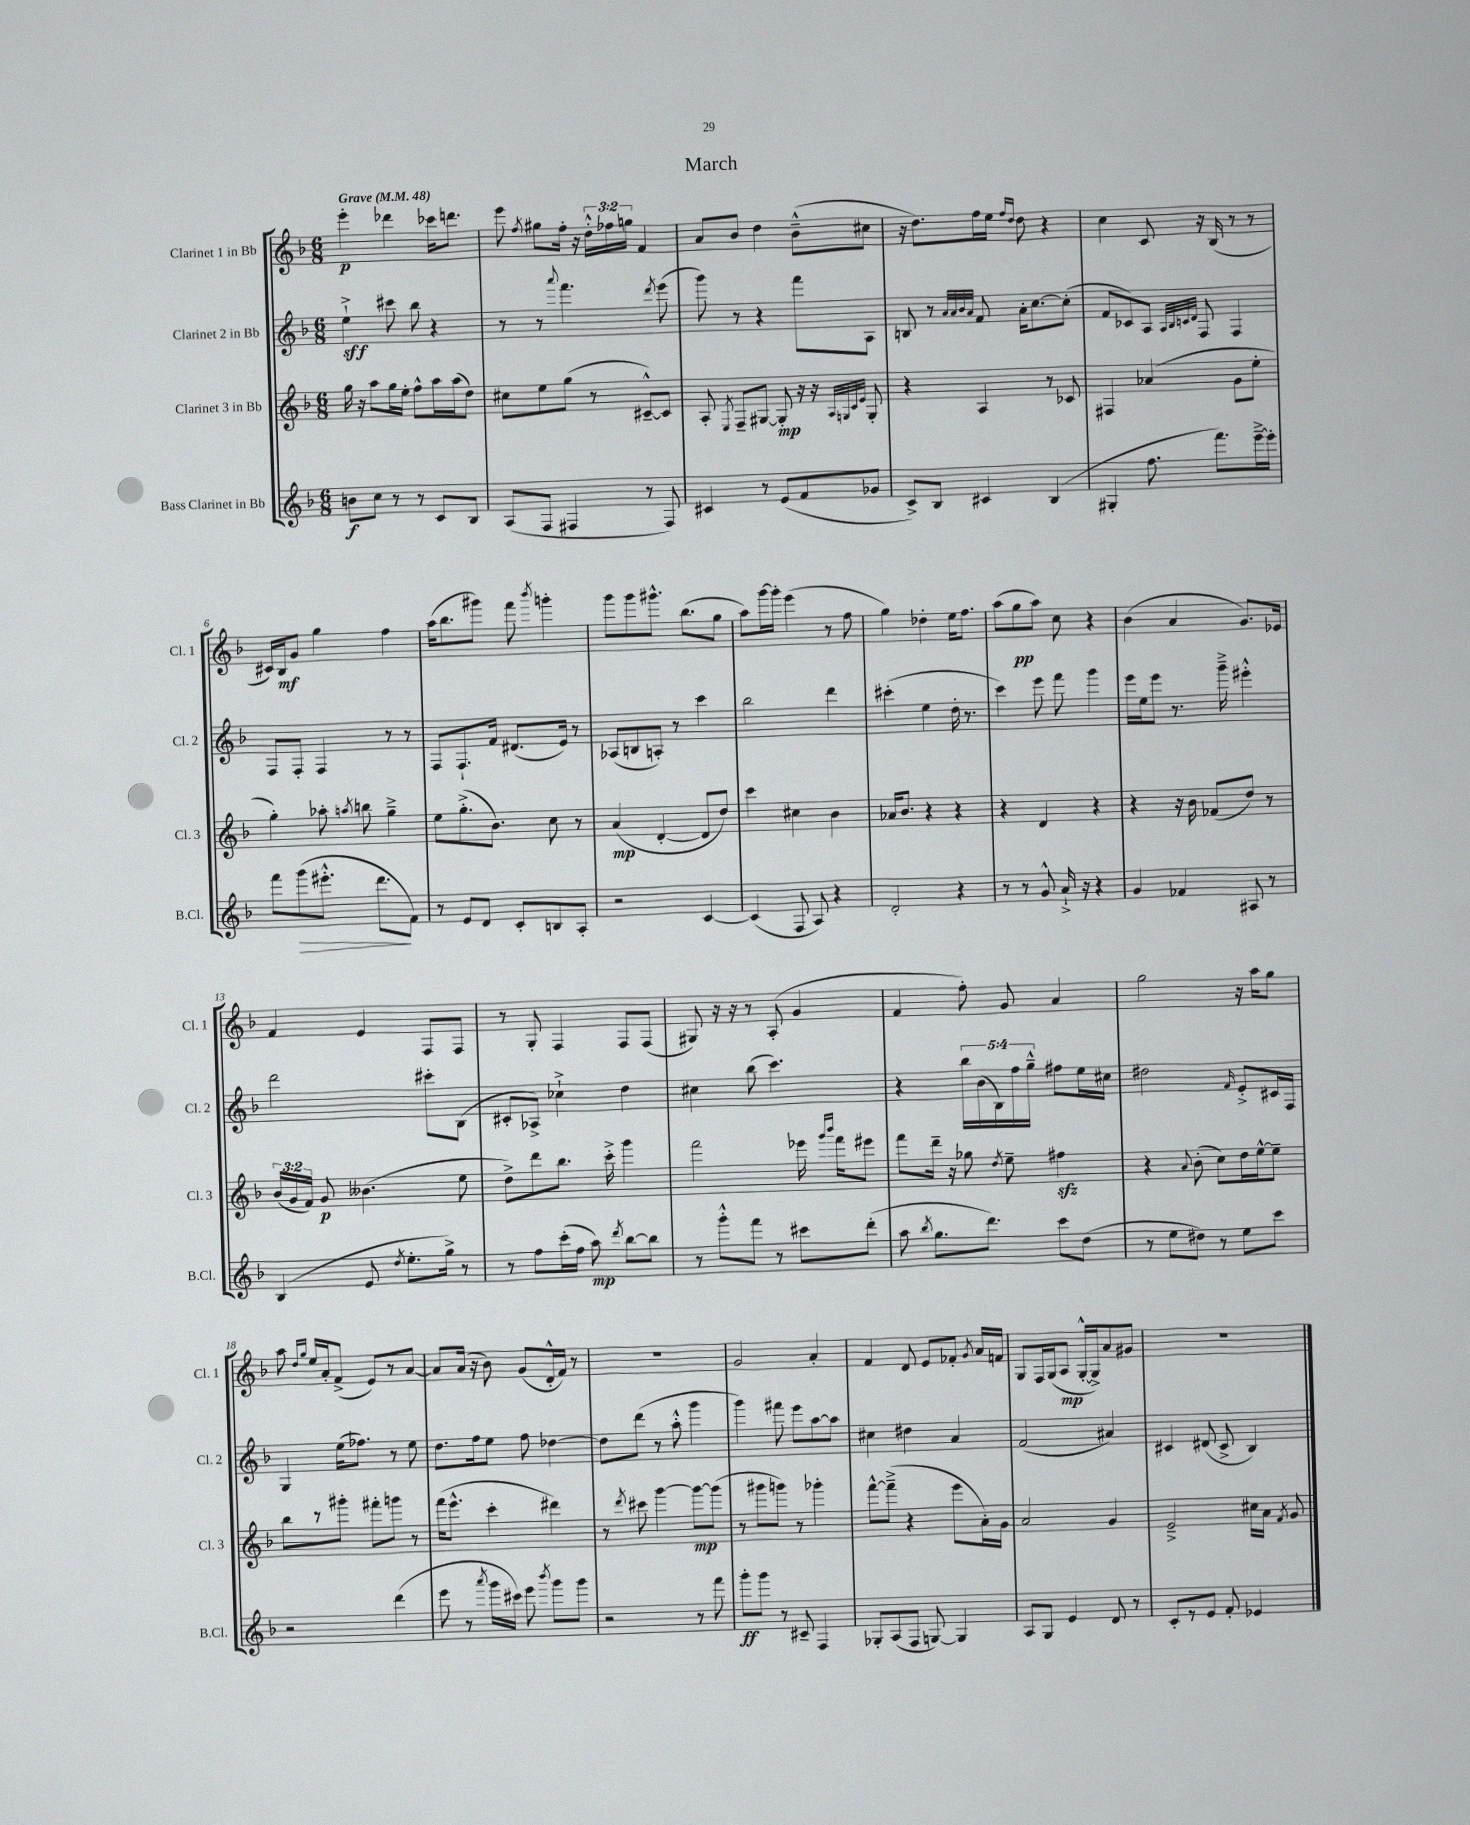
\header { title = "March" }
<<
\new StaffGroup <<
\new Staff = "s0" \with { instrumentName = "Clarinet 1 in Bb" shortInstrumentName = "Cl. 1" } {
    \clef treble \key f \major \numericTimeSignature \time 6/8 \override Staff.TupletNumber.text = #tuplet-number::calc-fraction-text \tempo "Grave" 4 = 48
    \autoBeamOff e'''4-.\p des'''4 ces'''16[ d'''8.] |
    e'''8 \acciaccatura { f''8 } gis''8[ f''16]-. r16 \tuplet 3/2 { d''16[-.-^ fes''16 g''16] } f'4 |
    a'8[ bes'8] d''4 bes'8[---^( cis''8] |
    r16 d''8.[) f''16 e''16] \grace { f''16[ d''16] } d''8 r4 |
    c''4 c'8 r16 bes16( r8 r8 |
    cis'16[) bes16\mf g'8] g''4 f''4 |
    a''16[( bes''8. gis'''8]) f'''8 \acciaccatura { bes'''8 } g'''4-. |
    g'''8[ g'''8 gis'''8.]-^ bes''8.[( g''8] |
    a''8[) g'''16~ g'''16]-. e'''4( r8 f''8 |
    g''4) des''4-. e''16[ f''8.] |
    a''8[( g''8\pp a''8]) c''8 r4 |
    bes'4( a'4 g'8.[) ees'16] |
    f'4 e'4 f8[ f8] |
    r8 g8-. f4 f8[ f8]( |
    gis8) r16 r16 r8 a8-.( g'4 |
    f'4 f''8-.) g'8 a'4 |
    g''2 r16 a''16[ g''8] |
    a''8 \grace { d''16[ g''16] } e''16[ a'16-. f'8]->( e'8[) r8 a'8]~ |
    a'8[ a'16]( r16 bes'8) g'8[( d'16-.-^ f'16]) r8 |
    R2. |
    g'2 a'4-. |
    f'4 d'8 e'8[ fes'8]-. \acciaccatura { g'8 } a'16[ f'16] |
    g8[ f16 g16( a8]\mp g16[~-.-^ g16->) a'8 gis'8] |
    R2. \bar "|." |
}
\new Staff = "s1" \with { instrumentName = "Clarinet 2 in Bb" shortInstrumentName = "Cl. 2" } {
    \clef treble \key f \major \numericTimeSignature \time 6/8 \override Staff.TupletNumber.text = #tuplet-number::calc-fraction-text
    \autoBeamOff e''4-!->\sff cis'''8 bes''8 r4 |
    r8 r8 \appoggiatura { a'''8 } f'''4. \acciaccatura { d'''8 } e'''8( |
    g'''8) r8 r4 f'''8[ a8] |
    b8 r8 \grace { a'32[ a'32 bes'32 a'32] } f'8 a'16[-. c''8.~ c''8]-.( |
    f'8[ ces'8) a8] \grace { a32[ bes32 c'32 d'32] } f8 f4 |
    f8[ f8]-. f4 r8 r8 |
    f8[ f8.-! f'16] dis'8.[( e'16]) r8 |
    aes8[( b8 a8]-.) r8 c'''4 |
    bes''2 d'''4 |
    cis'''4-.( e''4 d''16-. r8. |
    c'''4) e'''8 f'''8 g'''4 |
    e'''16[ e''16 e'''8] r8. g'''16---> eis'''4-.-^ |
    d'''2 cis'''8[-. bes8]( |
    cis'8[-. aes8]->) ces''4-!-> d''4 |
    cis''4 bes''8( c'''4.) |
    r4 \tuplet 5/4 { bes''16[ bes'16( bes16) f''16 g''16]---^ } fis''8[ e''16 cis''16] |
    dis''2 \grace { f'16 } e'8[-.-> cis'16 f16] |
    g4 e''16[( fes''8.]) r8 e''8 |
    d''8.[ f''16 e''8] f''8 des''4~ |
    des''8[ d'''8]( r8 a''8-.-^ g'''4 |
    g'''4) fis'''8 e'''8[ a''8~ a''8] |
    cis''4 dis''4 a'4 |
    f'2( ais'4) |
    cis'4 dis'8( cis'8-> bes4) \bar "|." |
}
\new Staff = "s2" \with { instrumentName = "Clarinet 3 in Bb" shortInstrumentName = "Cl. 3" } {
    \clef treble \key f \major \numericTimeSignature \time 6/8 \override Staff.TupletNumber.text = #tuplet-number::calc-fraction-text
    \autoBeamOff g''16 r16 a''8[ g''16 e''16]-. f''8[-^ a''16 a''16( d''8]) |
    cis''8[ e''8 g''8]( r8 cis'8[~---^) cis'8] |
    a8-. \acciaccatura { e8 } f8[-- gis8]~ gis8-.\mp r16 r16 \grace { a32[ g32 c'32 e'32] } g8-. |
    r4 a4 r8 ces'8 |
    fis4 aes'4( g'8[ e''8]-. |
    g''4-.) aes''8-. \acciaccatura { a''8 } b''8 g''4---> |
    e''8[ g''8.-.->( bes'8.]) c''8 r8 |
    a'4\mp( d'4~-. d'8[ d''8]) |
    c'''4 cis''4 bes'4 |
    aes'16[ bes'8.] r4 r4 |
    r4 d'4 r4 |
    r4 r16 bes'16 fes'8[( d''8]) r8 |
    \tuplet 3/2 { bes'16[( g'16 f'16]) } g'8\p beses'4.( e''8 |
    d''8[->) d'''8 bes''8.] c'''16-.-> g'''4 |
    f'''2 ees'''16 \grace { g'''16[ bes'''16] } f'''16[ eis'''8] |
    f'''8[ d'''16]-- r16 ges''8 \acciaccatura { d''8 } e''8-- fis''4\sfz |
    r4 \appoggiatura { a'8 } bes'8-.( c''8[) d''16 e''16~-^ e''8]-- |
    bes''8[ r8 gis'''8]-. fis'''8[-. g'''8] r8 |
    f'''16[( e'''8.]-^ c'''4-. dis'''4) |
    r8 \acciaccatura { d'''8 } cis'''8 g'''4~ g'''8[~\mp g'''8]( |
    r8 gis'''8[ g'''8]) r8 ges'''4-. |
    f'''8[~-^ f'''8]--->( r4 e'''8[ a'16-.) g'16] |
    a'2 g'4 |
    e'2---> cis''16[ a'16] \acciaccatura { f'8 } g'8 \bar "|." |
}
\new Staff = "s3" \with { instrumentName = "Bass Clarinet in Bb" shortInstrumentName = "B.Cl." } {
    \clef treble \key f \major \numericTimeSignature \time 6/8
    \autoBeamOff b'8[\f c''8] r8 r8 c'8[ bes8] |
    a8[( f8] fis4 r8 fis8) |
    cis'4 r8 e'8[( f'8 ges'8] |
    c'8[->) bes8] cis'4 bes4( |
    gis4-. f''8. f'''8.[) e'''16~---> e'''16]-. |
    f'''8[ g'''8\>( eis'''8.]-.-^ d'''8.[\! f'8]) |
    r8 e'8[ d'8] c'8[-. b8 a8]-. |
    r2 c'4~ |
    c'4( f8 a8) r4 |
    d'2-. r4 |
    r8 r8 g'8-^ a'16-!-> r16 r4 |
    g'4 fes'4 ais8 r8 |
    bes4( e'8 \acciaccatura { d''8 } e''8.[-. g''16]->) r8 |
    r8 f''8[ c'''16-.( f''16] a''8\mp) \acciaccatura { d'''8 } bes''8[~ bes''8] |
    r8 g'''8[-.-^ f'''8] r8 cis'''8[ d'''8]-.( |
    a''8 \acciaccatura { bes''8 } g''8.[ d'''8.]) c'''8[ d''8]( |
    r8 e''8[ dis''8]) r8 e''8[ c'''8] |
    r2 d'''4( |
    e'''8 r8 \acciaccatura { a'''8 } g'''16[ cis'''16]) e'''8 \acciaccatura { bes'''8 } g'''8[ g'''8] |
    r2 r8 f'''8 |
    g'''8[-.\ff g'''8] r8 cis'8-- f4 |
    ges8[-. a8( f8] g8~) g4 |
    a8[ g8] e'4 d'8 r8 |
    c'8[-. r8 e'8] f'8-. ees'4 \bar "|." |
}
>>
>>
